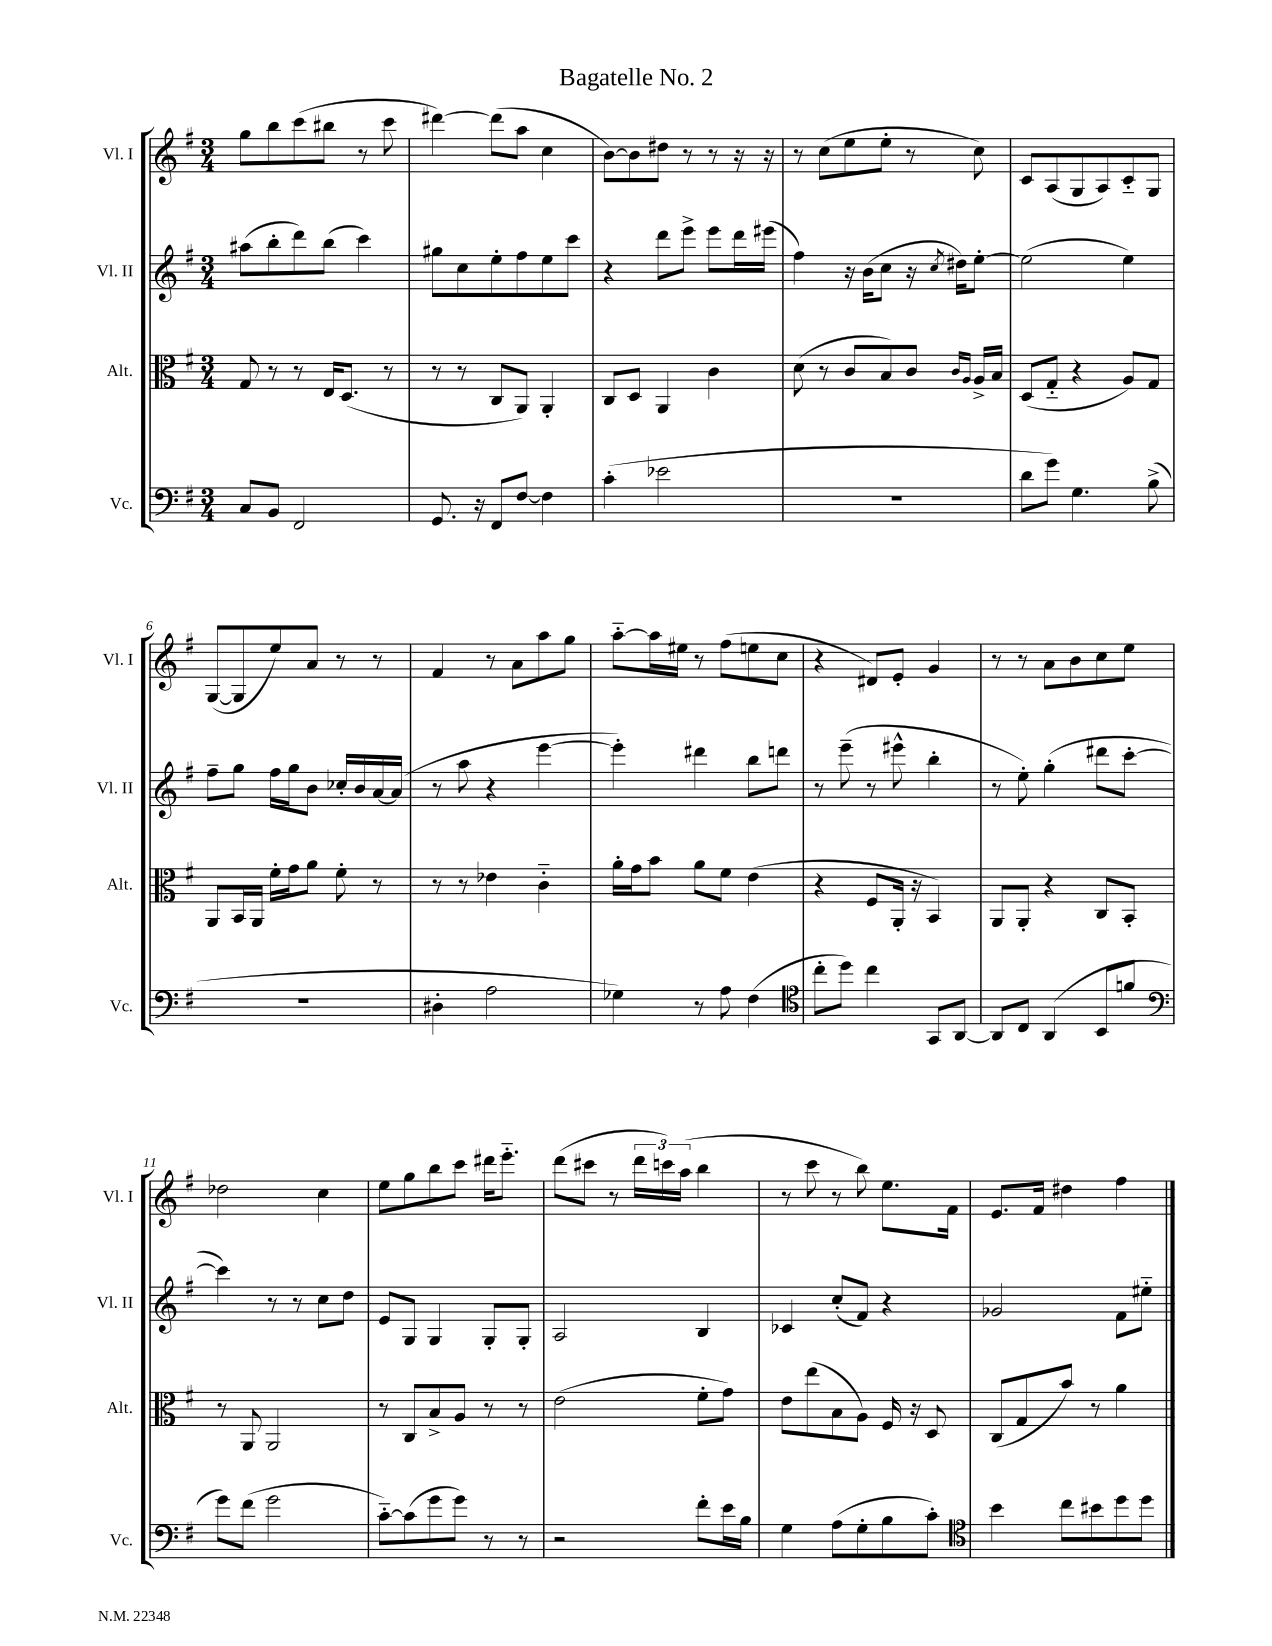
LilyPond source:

\header { title = "Bagatelle No. 2" }
<<
\new StaffGroup <<
\new Staff = "s0" \with { instrumentName = "Vl. I" shortInstrumentName = "Vl. I" } {
    \clef treble \key g \major \numericTimeSignature \time 3/4
    g''8 b''8 c'''8( bis''8 r8 c'''8 |
    dis'''4~) dis'''8( a''8 c''4 |
    b'8~) b'8 dis''8 r8 r8 r16 r16 |
    r8 c''8( e''8 e''8-. r8 c''8) |
    c'8 a8( g8 a8) c'8-_ g8 |
    g8~( g8 e''8) a'8 r8 r8 |
    fis'4 r8 a'8 a''8 g''8 |
    a''8~-_ a''16 eis''16 r8 fis''8( e''8 c''8 |
    r4 dis'8) e'8-. g'4 |
    r8 r8 a'8 b'8 c''8 e''8 |
    des''2 c''4 |
    e''8 g''8 b''8 c'''8 dis'''16 e'''8.-_ |
    d'''8( cis'''8 r8 \tuplet 3/2 { d'''16 c'''16) a''16( } b''4 |
    r8 c'''8 r8 b''8) e''8. fis'16 |
    e'8. fis'16 dis''4 fis''4 \bar "|." |
}
\new Staff = "s1" \with { instrumentName = "Vl. II" shortInstrumentName = "Vl. II" } {
    \clef treble \key g \major \numericTimeSignature \time 3/4
    ais''8( b''8-. d'''8) b''8( c'''4) |
    gis''8 c''8 e''8-. fis''8 e''8 c'''8 |
    r4 d'''8 e'''8-> e'''8 d'''16 eis'''16( |
    fis''4) r16 b'16( c''8 r16 \acciaccatura { c''8 } dis''16) e''8~-. |
    e''2( e''4) |
    fis''8-- g''8 fis''16 g''16 b'8 ces''16-. b'16 a'16~ a'16( |
    r8 a''8 r4 e'''4~ |
    e'''4-.) dis'''4 b''8 d'''8 |
    r8 e'''8--( r8 eis'''8-^ b''4-. |
    r8 e''8-.) g''4-.( dis'''8 c'''8~-. |
    c'''4) r8 r8 c''8 d''8 |
    e'8 g8 g4 g8-. g8-. |
    a2 b4 |
    ces'4 c''8-.( fis'8) r4 |
    ges'2 fis'8 eis''8-_ \bar "|." |
}
\new Staff = "s2" \with { instrumentName = "Alt." shortInstrumentName = "Alt." } {
    \clef alto \key g \major \numericTimeSignature \time 3/4
    g8 r8 r8 e16 d8.( r8 |
    r8 r8 c8 a,8) a,4-. |
    c8 d8 a,4 c'4 |
    d'8( r8 c'8 b8) c'8 \grace { c'16 a16 } a16-> b16 |
    d8( g8-_ r4 a8) g8 |
    a,8 b,16 a,16 fis'16-. g'16 a'8 fis'8-. r8 |
    r8 r8 ees'4 c'4-_ |
    a'16-. g'16 b'8 a'8 fis'8 e'4( |
    r4 fis8 a,16-. r16 b,4) |
    a,8 a,8-. r4 c8 b,8-. |
    r8 a,8 a,2 |
    r8 c8 b8-> a8 r8 r8 |
    e'2( fis'8-. g'8) |
    e'8 e''8( b8 a8) fis16 r16 d8 |
    c8( g8 b'8) r8 a'4 \bar "|." |
}
\new Staff = "s3" \with { instrumentName = "Vc." shortInstrumentName = "Vc." } {
    \clef bass \key g \major \numericTimeSignature \time 3/4
    c8 b,8 fis,2 |
    g,8. r16 fis,8 fis8~ fis4 |
    c'4-.( ees'2 |
    R2. |
    d'8 g'8) g4. b8->( |
    R2. |
    dis4-. a2 |
    ges4) r8 a8 fis4( |
    \clef tenor c''8-. d''8) c''4 g,8 a,8~ |
    a,8 c8 a,4( b,8 f'8 |
    \clef bass g'8) fis'8( g'2 |
    c'8~-_) c'8( g'8 g'8) r8 r8 |
    r2 fis'8-. e'16 b16 |
    g4 a8( g8-. b8 c'8-.) |
    \clef tenor b'4 c''8 bis'8 d''8 d''8 \bar "|." |
}
>>
>>
